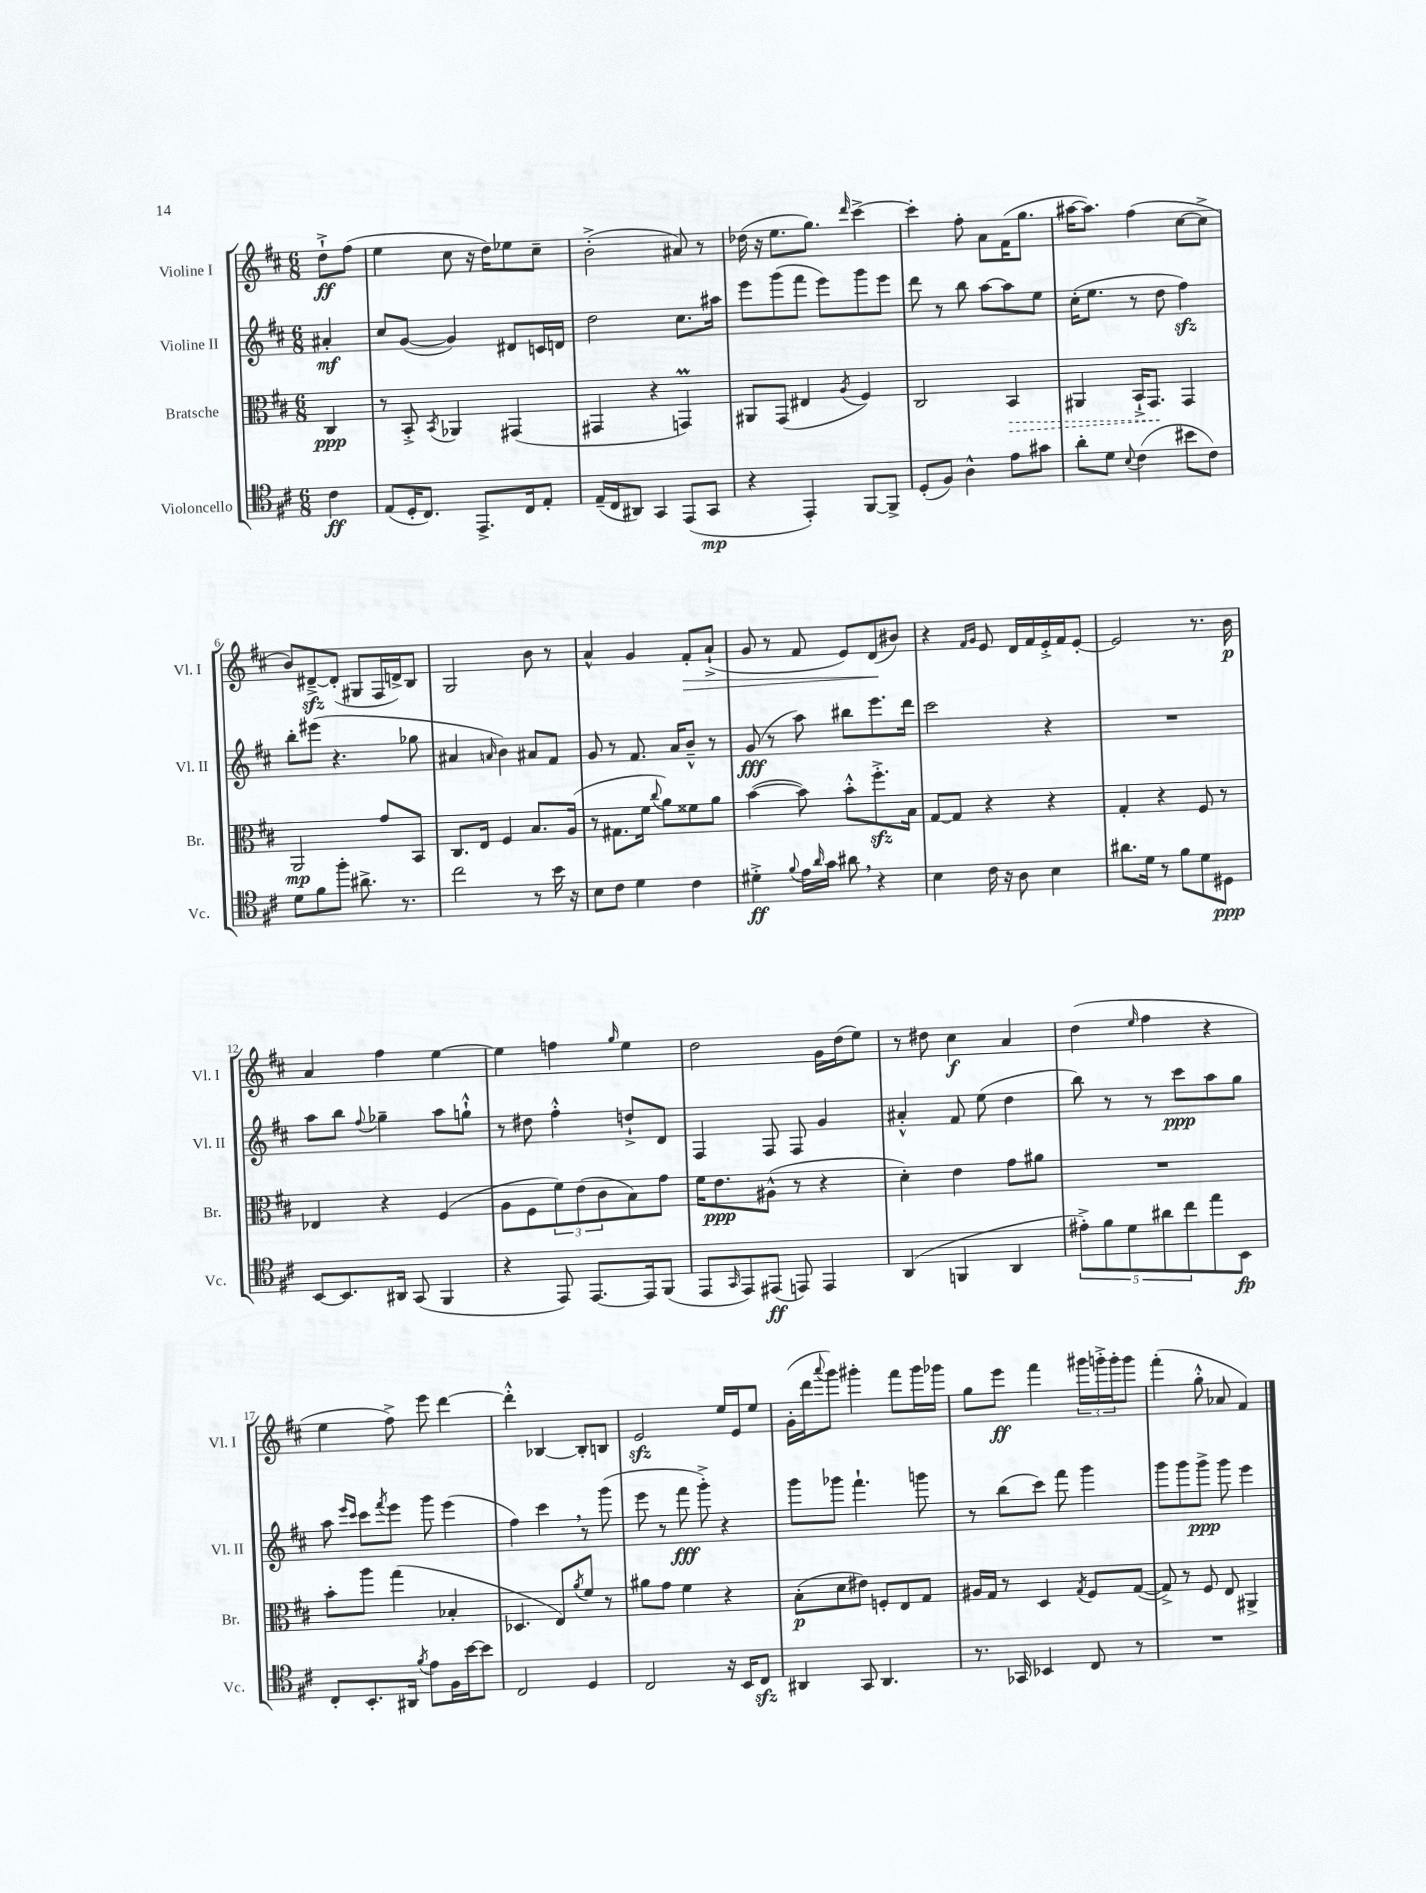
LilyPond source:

<<
\new StaffGroup <<
\new Staff = "s0" \with { instrumentName = "Violine I" shortInstrumentName = "Vl. I" } {
    \clef treble \key d \major \numericTimeSignature \time 6/8 \partial 4
    d''8-!->\ff fis''8( |
    e''4 cis''8 r16 d''16) ees''8 cis''8-- |
    b'2-.->( ais'8) r8 |
    des''16( r16 e''8. g''8.) \grace { d'''16 } cis'''4~-> |
    cis'''4-. fis''8-. a'8 fis'16( g''8. |
    ais''16~ ais''8.) fis''4( cis''8~ cis''8-> |
    b'8) dis'8~--->\sfz dis'8-.( gis8 fis16 d'16->) b8 |
    g2 b'8 r8 |
    a'4-^ g'4 fis'8-.\> a'8-!->( |
    g'8 r8 fis'8 e'8) d'8\!( bis'8) |
    r4 \grace { fis'16 g'16 } e'8 d'16 fis'16 e'16-.-> fis'16 e'8~-. |
    e'2 r8. b'16\p |
    a'4 fis''4 e''4~ |
    e''4 f''4 \grace { g''16 } e''4 |
    d''2 g'16 d''16( e''8) |
    r8 dis''8 cis''4\f a'4 |
    d''4( \grace { e''16 } fis''4 r4 |
    e''4 fis''8->) e'''8 d'''4~ |
    d'''4-.-^ bes4~ bes8-. b8 |
    e'2\sfz e''16 e'16 e''8 |
    g'16-.( d'''16 \appoggiatura { a'''8 } g'''8) gis'''4-. fis'''8 gis'''16 ges'''16 |
    g''8 e'''8\ff fis'''4 \tuplet 3/2 { gis'''16 g'''16-.-> g'''16-. } g'''8 |
    fis'''4-.( g''8-.-^ aes'8 fis'4) \bar "|." |
}
\new Staff = "s1" \with { instrumentName = "Violine II" shortInstrumentName = "Vl. II" } {
    \clef treble \key d \major \numericTimeSignature \time 6/8 \partial 4
    ais'4-.\mf |
    cis''8 g'8~( g'4) dis'8 c'16 d'16 |
    d''2 cis''8. ais''16 |
    e'''8 g'''8( fis'''8 e'''8) g'''8 e'''8 |
    d'''8 r8 b''8 a''8~ a''8 e''8 |
    cis''16-.( e''8. r8 d''8 fis''4\sfz) |
    b''8-. eis'''8( r4. ges''8 |
    ais'4 \grace { a'16 } b'4) ais'8 fis'8 |
    g'8 r8 fis'8. a'16 b'8---^ r8 |
    g'8\fff( r8 a''8) bis''8 e'''8. d'''16 |
    cis'''2 r4 |
    R2. |
    a''8 b''8 \appoggiatura { fis''8 } ges''4-- a''8 g''8-!-^ |
    r8 dis''8 fis''4-.-^ d''8-!-> d'8 |
    fis4 fis8 fis8 g'4 |
    ais'4-.-^ fis'8 e''8( d''4 |
    b''8) r8 r8 cis'''8\ppp a''8 g''8 |
    a''8 \grace { e'''16 cis'''16 } cis'''8 \acciaccatura { fis'''8 } e'''8 g'''8 e'''4( |
    fis''4) cis'''4 \breathe r8 g'''8( |
    e'''8 r8 fis'''8\fff g'''8-.->) r4 |
    g'''8 ges'''8 fis'''4.-! g'''8 |
    r8 b''8( cis'''8) fis'''8 g'''4 |
    g'''8 g'''8 g'''8->\ppp g'''8 e'''4 \bar "|." |
}
\new Staff = "s2" \with { instrumentName = "Bratsche" shortInstrumentName = "Br." } {
    \clef alto \key d \major \numericTimeSignature \time 6/8 \partial 4
    cis4\ppp |
    r8 b,8-.-> \acciaccatura { b,8 } aes,4 gis,4( |
    gis,4 r4 g,4\prall) |
    ais,8 g,8( eis4 \acciaccatura { a8 } fis4) |
    cis2 \once \override Hairpin.style = #'dashed-line b,4\> |
    ais,4 b,16-!-> g,8.\! g,4 |
    a,2\mp g'8 b,8 |
    cis8. e16 fis4 b8. a16( |
    r8 gis8. fis'16 \appoggiatura { cis''8 } a'8) fisis'8 a'8 |
    b'4~( b'8) b'8-.-^ fis''8.-.->\sfz b16 |
    g8~ g8 r4 r4 |
    g4-. r4 fis8 r8 |
    ees4 r4 fis4( |
    a8 fis8 \tuplet 3/2 { fis'8) e'8( cis'8 } b8) g'8 |
    fis'16 e'8.\ppp ais8-^( r8 r4 |
    d'4-.) e'4 g'8 ais'8 |
    R2. |
    b'8-. a''8 g''4( bes4-. |
    des4. e8) \acciaccatura { a'8 } fis'8 r8 |
    ais'8 g'8 fis'4 r4 |
    b8-.\p( d'8 eis'8) f8-. e8 g8 |
    ais16 g16 r8 d4 \acciaccatura { g8 } fis8 g8~( |
    g8->) r8 fis8 e8 ais,4-> \bar "|." |
}
\new Staff = "s3" \with { instrumentName = "Violoncello" shortInstrumentName = "Vc." } {
    \clef tenor \key d \major \numericTimeSignature \time 6/8 \partial 4
    cis'4\ff |
    e8( d16-. cis8.) e,8.-> cis16 e8-. |
    e16--( cis16 ais,8) g,4 e,8( g,8\mp |
    r4 e,4-.) fis,8~ fis,8-> |
    d8-.( fis8) a4-^ e'8 gis'8 |
    a'8-. d'8 \appoggiatura { b8 } cis'4( bis'8 cis'8) |
    d'8 fis'8 fis''8-. ais'8.-> r8. |
    cis''2 r8 b'16 r16 |
    b8 cis'8 d'4 cis'4 |
    dis'4-.->\ff \appoggiatura { fis'8 } e'16 \grace { a'16 } g'16 ais'8 \breathe r4 |
    b4 cis'16 r16 a8 b4 |
    ais'8. d'16 r8 fis'8 d'8 dis8\ppp |
    b,8~ b,8. ais,16 g,8( fis,4 |
    r4 e,8) e,8.~ e,16 fis,8( |
    e,8 \grace { g,16 } e,8) eis,8\ff( e,8) e,4 |
    a,4( f,4 a,4 |
    \tuplet 5/4 { eis'8-.->) fis'8 d'8 ais'8 cis''8 } e''8 b,8\fp |
    cis8-. b,8.-. ais,16 \acciaccatura { fis'8 } e'8 fis16 b'16~ b'8 |
    cis2 d4 |
    cis2 r16 b,16 cis8\sfz |
    ais,4 g,8 ais,4. |
    r8. ges,16 bes,4 cis8 r8 |
    R2. \bar "|." |
}
>>
>>
